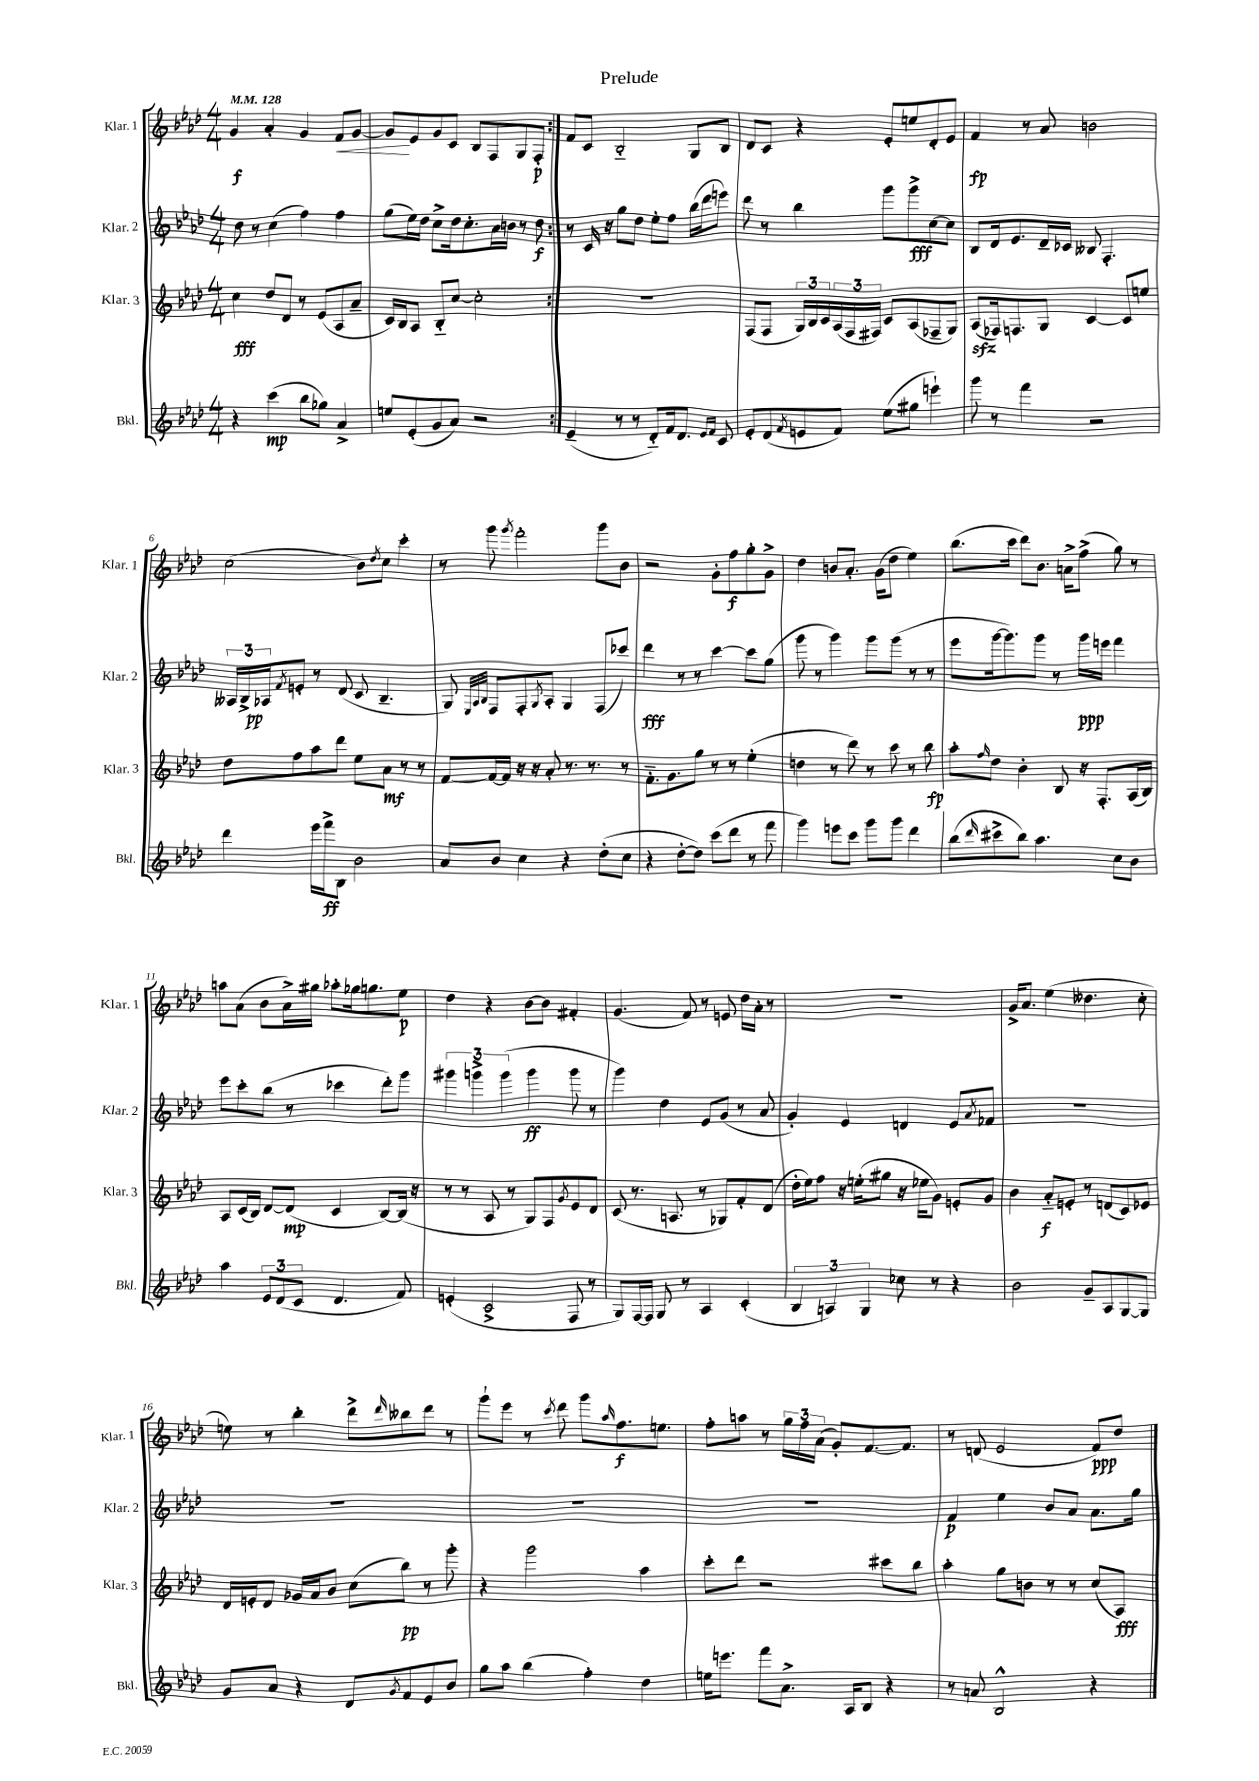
\header { title = "Prelude" }
<<
\new StaffGroup <<
\new Staff = "s0" \with { instrumentName = "Klar. 1" shortInstrumentName = "Klar. 1" } {
    \clef treble \key aes \major \numericTimeSignature \time 4/4 \tempo 4 = 128
    \repeat volta 2 { g'4\f aes'4-. g'4 f'8\< g'8~ |
    g'8\! ees'8 g'8 c'8 bes8 f8 g8 f8-.\p | }
    f'8 c'8 bes2-_ g8 bes8 |
    des'8 c'8 r4 ees'8-. e''8 des'8-. ees'8 |
    f'4\fp r8 aes'8 b'2 |
    c''2( bes'8) \acciaccatura { des''8 } c''8 c'''4-. |
    r8 g'''8 \acciaccatura { g'''8 } f'''2-. g'''8 bes'8 |
    r2 g'8-. f''8\f g''8-. g'8-> |
    des''4 b'8 aes'8.-. g'16( des''8 ees''4) |
    bes''8.( c'''16 des'''8) bes'8. a'16-> f''8->( g''8) r8 |
    a''8 aes'8( bes'8 aes'16->) gis''16 aes''8-. ges''16 g''8. ees''8\p |
    des''4 r4 bes'8~ bes'8 fis'4-. |
    g'4.( f'8) r8 e'8 des''16 aes'16-. r8 |
    R1 |
    g'16-> aes'8. ees''4( deses''4. c''8-. |
    e''8) r8 bes''4-. des'''8-> \grace { des'''16 } beses''8 des'''8 r8 |
    g'''8-! ees'''8 r8 \acciaccatura { c'''8 } des'''8 g'''8 \grace { aes''16 } f''8.\f e''8. |
    f''8-. a''8 r8 \tuplet 3/2 { g''16 f''16 aes'16( } g'8-.) f'8.~ f'8. |
    r8 d'8( ees'2 f'8\ppp) des''8 \bar "|." |
}
\new Staff = "s1" \with { instrumentName = "Klar. 2" shortInstrumentName = "Klar. 2" } {
    \clef treble \key aes \major \numericTimeSignature \time 4/4
    \repeat volta 2 { des''8 r8 c''4( f''4) f''4 |
    g''8( ees''16) des''16 c''8-> des''16 c''8.-. aes'16 b'16 r8 des''8\f | }
    r8 c'16 r16 g''8 des''8 ees''8-. f''8 bes''16( des'''16 e'''8) |
    des'''8 r8 bes''4 g'''8 g'''8->\fff c''8~ c''8 |
    bes8 des'16 ees'8. des'16-- ces'16 beses8 f4.-. |
    \tuplet 3/2 { aeses16 bes16-> aes16\pp } \acciaccatura { f'8 } e'8-. r8 des'8( c'8 bes4.-- |
    g8) \grace { ees32 aes32 bes32 } f8 f8-. \acciaccatura { g8 } aes8-. g4 f8( ces'''8) |
    des'''4\fff r8 r8 c'''4~ c'''8 g''8( |
    g'''8 r8 g'''4) g'''8 g'''8( r8 r8 |
    ees'''8 g'''16~ g'''8.) g'''8 r8 g'''16\ppp e'''16 f'''4 |
    ees'''8 c'''8-. bes''8( r8 ces'''4 des'''8-.) g'''8 |
    \tuplet 3/2 { gis'''4 g'''4-> g'''4( } g'''4\ff g'''8 r8 |
    g'''4) des''4 ees'8 g'8( r8 aes'8 |
    g'4-.) ees'4 d'4 ees'8 \acciaccatura { aes'8 } fes'8 |
    R1 |
    R1 |
    R1 |
    R1 |
    f'4\p ees''4 bes'8 aes'8 aes'8. g''16 \bar "|." |
}
\new Staff = "s2" \with { instrumentName = "Klar. 3" shortInstrumentName = "Klar. 3" } {
    \clef treble \key aes \major \numericTimeSignature \time 4/4
    \repeat volta 2 { c''4\fff des''8 des'8 r8 ees'8( aes8 aes'8-- |
    c'16) bes16 aes8 bes8-_ c''8~ c''2-. | }
    R1 |
    f8( f8 \tuplet 3/2 { g16) bes16 c'16 } \tuplet 3/2 { aes16( f16 fis16) } c'8 aes8( fes8-- g8) |
    aes8\sfz( fes16) f8. g8 c'4~ c'8 e''8 |
    des''8 f''8 aes''8 des'''8 ees''8 aes'8\mf r8 r8 |
    f'8~ f'16~ f'16 r16 r16 aes'8-. r8. r8. r8 |
    f'8.-_ g'8. g''8 r8 r8 ees''4-.( |
    d''4 r8 des'''8) r8 c'''8 r8 bes''8\fp |
    aes''8-. \grace { f''16 } des''8 bes'4-. bes8 r16 f8.-. aes16( bes16) |
    aes8 c'16( bes16) des'8~ des'8\mp( c'4 bes8~) bes16( r16 |
    r8 r8 aes8 r8 g8) f8 \acciaccatura { g'8 } ees'8 des'8 |
    c'8( r8. a8. r8 ges8) f'8-. des'8( |
    des''16-. ees''16) f''8 r16 e''16-.( gis''8 r16 ees''16 g'8) e'8-. g'8 |
    bes'4 aes'8-_\f e'8-. r8 d'8( c'8) ees'8 |
    des'16 e'16-. des'8 ges'16 aes'16 bes'8 c''8( bes''8\pp) r8 g'''8-. |
    r4 g'''2 aes''4 |
    c'''8-. des'''8 r2 cis'''8 bes''8 |
    aes''4-. g''8 b'8 r8 r8 c''8( aes8\fff) \bar "|." |
}
\new Staff = "s3" \with { instrumentName = "Bkl." shortInstrumentName = "Bkl." } {
    \clef treble \key aes \major \numericTimeSignature \time 4/4
    \repeat volta 2 { r4 c'''4\mp( bes''8 ges''8) aes'4-> |
    e''8 ees'8-.( g'8 aes'8) r2 | }
    ees'4--( r8 r8 des'8-_) f'16 des'8. \grace { ees'16 f'16 } c'8 |
    ees'8-. des'8( \acciaccatura { f'8 } e'8 f'8) ees''8( gis''8 e'''4-!) |
    g'''8 r8 f'''4 r2 |
    des'''4 ees'''16 f'''16->\ff bes8 bes'2 |
    aes'8 bes'8 c''4 r4 des''8-.( c''8 |
    r4 des''8~-. des''8) c'''8( des'''8 r8 f'''8 |
    g'''4) e'''8 c'''8 g'''8 g'''8 des'''4 |
    bes''8( \grace { des'''16 } cis'''8-> bes''8) aes''4. c''8 bes'8 |
    aes''4 \tuplet 3/2 { ees'8 des'8( c'8 } des'4. f'8) |
    e'4-.( c'2-> f8 r8 |
    g8) f16~ f16 g8 r8 aes4 c'4-.( |
    \tuplet 3/2 { bes4 a4) g4 } ces''8 r8 r4 |
    bes'2 g'8-- aes8 g8~ g8 |
    g'8 aes'8 r4 des'8 \acciaccatura { g'8 } f'8 ees'8 bes'8 |
    g''8 aes''8 bes''4( f''4-.) des''4 |
    e''16 e'''8. f'''8 aes'8.-> aes16 bes8 r4 |
    r8 a'8 bes2-^ r4 \bar "|." |
}
>>
>>
